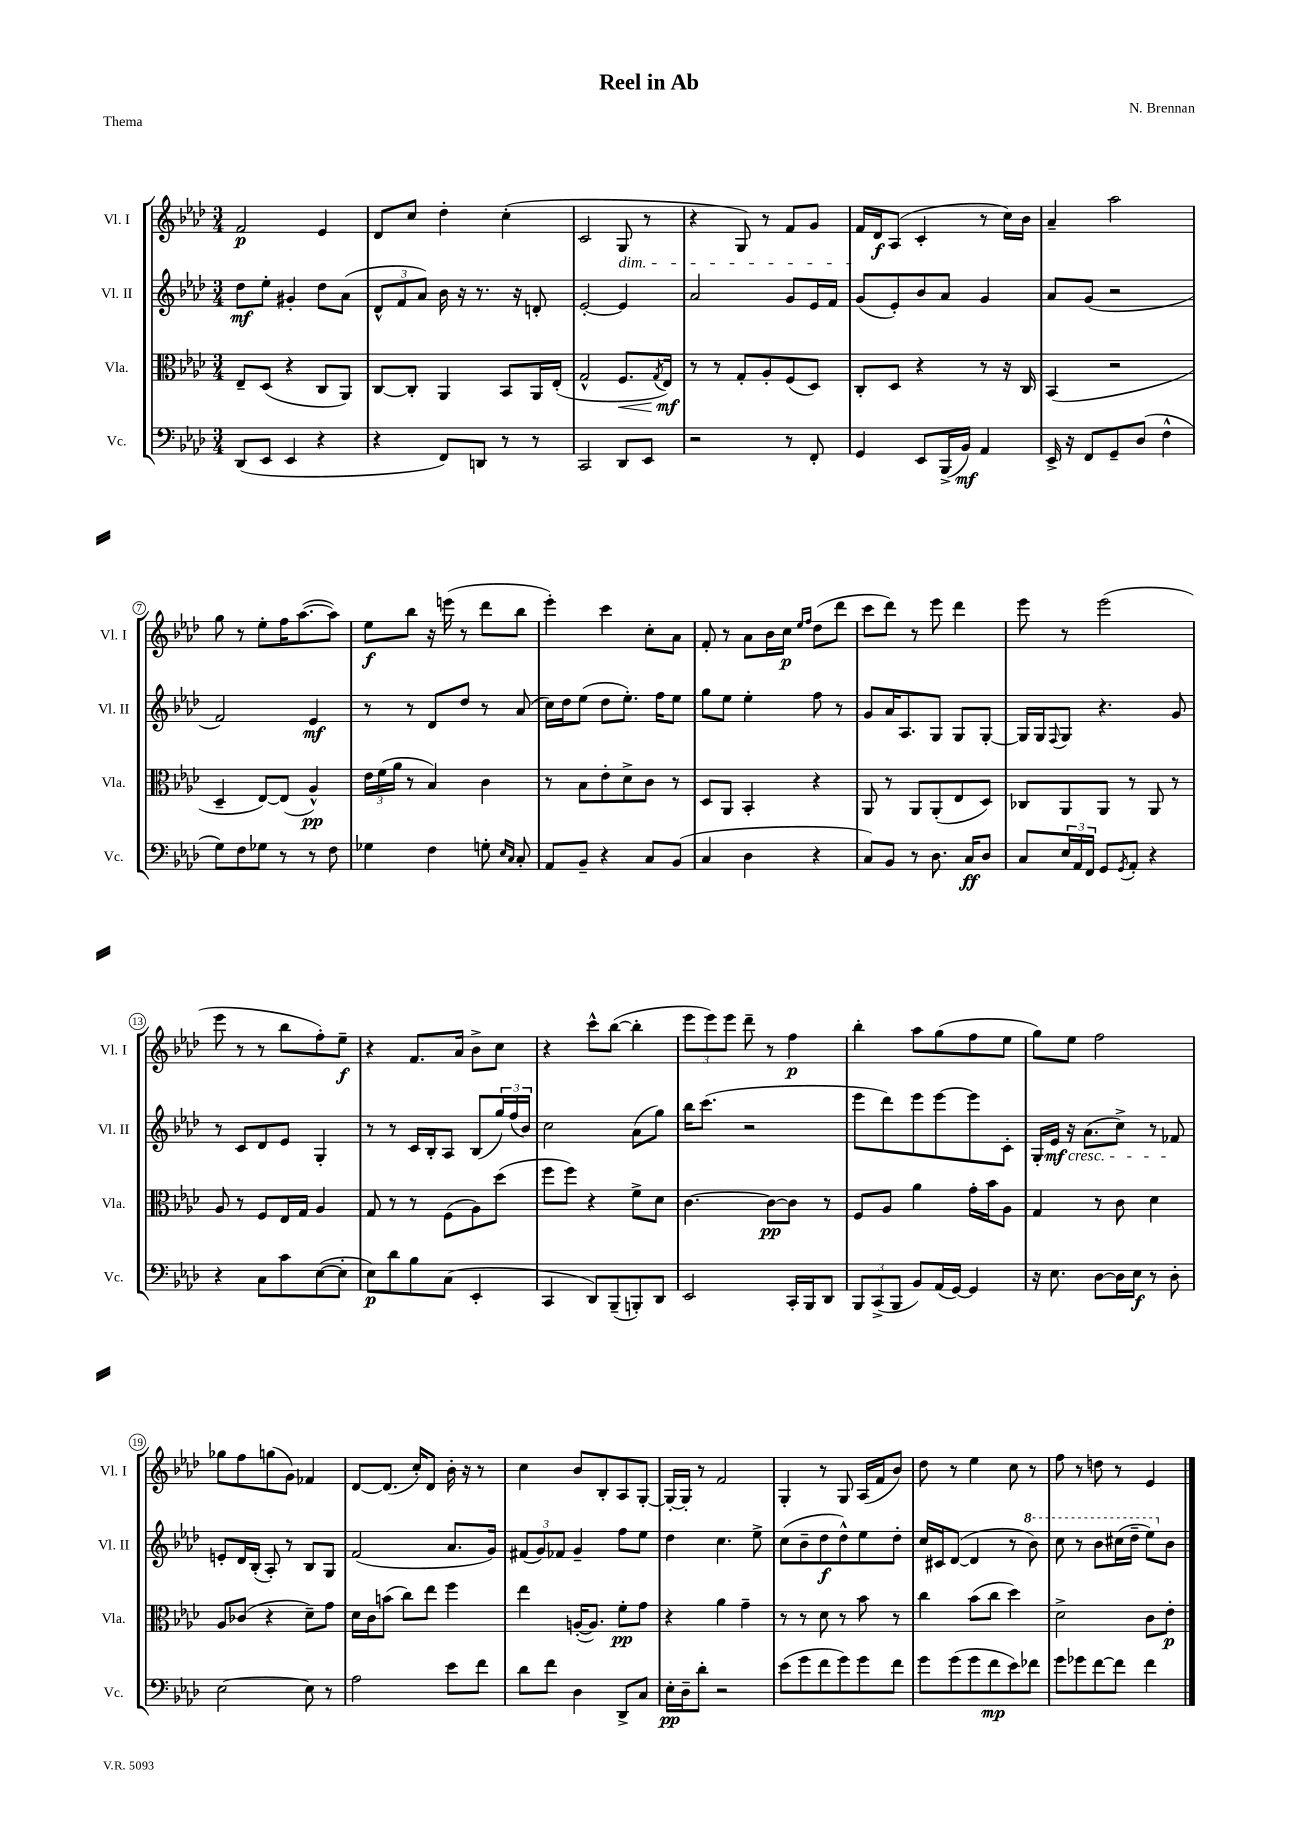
\header { title = "Reel in Ab" composer = "N. Brennan" piece = "Thema" }
<<
\new StaffGroup <<
\new Staff = "s0" \with { instrumentName = "Vl. I" shortInstrumentName = "Vl. I" } {
    \clef treble \key aes \major \numericTimeSignature \time 3/4
    f'2\p ees'4 |
    des'8 c''8 des''4-. c''4-.( |
    c'2 g8\dim r8 |
    r4 g8) r8 f'8 g'8 |
    f'16\! des'16\f aes8( c'4-. r8 c''16) bes'16 |
    aes'4-- aes''2 |
    g''8 r8 ees''8-. f''16 aes''8.~( aes''8) |
    ees''8\f bes''8 r16 e'''16( r8 des'''8 bes''8 |
    ees'''4-.) c'''4 c''8-. aes'8 |
    f'8-. r8 aes'8 bes'16 c''16\p \grace { ees''16 f''16 } des''8( des'''8 |
    c'''8 des'''8) r8 ees'''8 des'''4 |
    ees'''8 r8 ees'''2( |
    ees'''8 r8 r8 bes''8 f''8-.) ees''8--\f |
    r4 f'8. aes'16 bes'8-> c''8 |
    r4 c'''8-^ bes''8~( bes''4-. |
    \tuplet 3/2 { ees'''8 ees'''8) ees'''8 } des'''8-- r8 f''4\p |
    bes''4-. aes''8 g''8( f''8 ees''8 |
    g''8) ees''8 f''2 |
    ges''8 f''8 g''8( g'8) fes'4 |
    des'8~ des'8.( c''16-.) des'8 bes'16-. r16 r8 |
    c''4 bes'8 bes8-. aes8 g8~-. |
    g16~-. g16-. r8 f'2 |
    g4-. r8 g8 aes16( f'16 bes'8) |
    des''8 r8 ees''4 c''8 r8 |
    f''8 r8 d''8 r8 ees'4 \bar "|." |
}
\new Staff = "s1" \with { instrumentName = "Vl. II" shortInstrumentName = "Vl. II" } {
    \clef treble \key aes \major \numericTimeSignature \time 3/4
    des''8\mf ees''8-. gis'4-. des''8 aes'8( |
    \tuplet 3/2 { des'8-^ f'8 aes'8) } bes'16 r16 r8. r16 d'8-. |
    ees'2~-. ees'4 |
    aes'2 g'8 ees'16 f'16 |
    g'8( ees'8-.) bes'8 aes'8 g'4 |
    aes'8 g'8( r2 |
    f'2) ees'4\mf |
    r8 r8 des'8 des''8 r8 aes'8( |
    c''16) des''16 ees''8( des''8 ees''8.-.) f''16 ees''8 |
    g''8 ees''8 ees''4-. f''8 r8 |
    g'8 aes'16 aes8. g8 g8 g8~-. |
    g16 g16 \appoggiatura { f8 } g8 r4. g'8 |
    r8 c'8 des'8 ees'8 g4-. |
    r8 r8 c'16 bes16-. aes8 bes8( \tuplet 3/2 { g''16) f''16( bes'16) } |
    c''2 aes'8( g''8) |
    bes''16 c'''8.( r2 |
    ees'''8 des'''8) ees'''8 ees'''8~ ees'''8 c'8-. |
    g16-. ees'16\mf\cresc r16 aes'8.( c''8->) r8 fes'8\! |
    e'8-. des'16 bes16-.( aes8-.) r8 bes8 g8 |
    f'2( aes'8. g'16) |
    \tuplet 3/2 { fis'8( g'8) fes'8 } g'4-- f''8 ees''8 |
    des''4 c''4. ees''8-> |
    c''8( bes'8-- des''8\f des''8-^) ees''8 des''8-. |
    c''16 cis'16 des'8~( des'4 r8 \ottava #1 bes''8) |
    c'''8 r8 bes''8 cis'''16( des'''16-- ees'''8) \ottava #0 bes'8 \bar "|." |
}
\new Staff = "s2" \with { instrumentName = "Vla." shortInstrumentName = "Vla." } {
    \clef alto \key aes \major \numericTimeSignature \time 3/4
    ees8-- des8( r4 c8 aes,8) |
    c8~ c8-. aes,4 bes,8 aes,16 ees16-.( |
    g2-^ f8.\< \acciaccatura { g8 } ees16\mf\!) |
    r8 r8 g8-. aes8-. f8( des8) |
    c8-. des8 r4 r8 r16 c16 |
    bes,4( r2 |
    des4-- ees8~) ees8( aes4-^\pp) |
    \tuplet 3/2 { ees'16 f'16( aes'16 } r8 bes4) c'4 |
    r8 bes8 ees'8-. des'8-> c'8 r8 |
    des8 aes,8 bes,4-. r4 |
    aes,8 r8 aes,8 aes,8-.( ees8 des8) |
    ces8 aes,8 aes,8 r8 aes,8 r8 |
    aes8 r8 f8 ees16 g16 aes4 |
    g8 r8 r8 f8( aes8) des''8( |
    f''8 f''8) r4 f'8-> des'8 |
    c'4.~ c'8~\pp c'8 r8 |
    f8 aes8 aes'4 g'16-. bes'16 aes8 |
    g4 r8 c'8 des'4 |
    aes8 ces'8( r4 des'8--) g'8 |
    des'16 c'16 b'8( c''8) ees''8 f''4 |
    ees''4 a16~-.( a8.) f'8-.\pp g'8 |
    r4 aes'4 g'4-- |
    r8 r8 des'8 r8 bes'8 r8 |
    c''4 bes'8( c''8 des''4) |
    des'2-> c'8 ees'8-.\p \bar "|." |
}
\new Staff = "s3" \with { instrumentName = "Vc." shortInstrumentName = "Vc." } {
    \clef bass \key aes \major \numericTimeSignature \time 3/4
    des,8( ees,8 ees,4 r4 |
    r4 f,8) d,8 r8 r8 |
    c,2 des,8 ees,8 |
    r2 r8 f,8-. |
    g,4 ees,8 bes,,16->( bes,16\mf) aes,4 |
    ees,16-> r16 f,8 g,8-- des8( f4-^ |
    g8) f8 ges8 r8 r8 f8 |
    ges4 f4 g8-. \grace { ees16 c16 } c8-. |
    aes,8 bes,8-- r4 c8 bes,8( |
    c4 des4 r4 |
    c8) bes,8 r8 des8. c16\ff des8 |
    c8 \tuplet 3/2 { ees16 aes,16 f,16 } g,8 \acciaccatura { g,8 } aes,8-. r4 |
    r4 c8 c'8 ees8~( ees8-. |
    ees8\p) des'8 bes8 c8( ees,4-. |
    c,4 des,8) bes,,8--( b,,8-.) des,8 |
    ees,2 c,16-. bes,,16 des,8 |
    \tuplet 3/2 { bes,,8 c,8->( bes,,8 } bes,8) aes,16( g,16~) g,4 |
    r16 ees8. des8~ des16 ees16\f r8 des8-. |
    ees2~ ees8 r8 |
    aes2 ees'8 f'8 |
    des'8 f'8 des4 des,8-> c8 |
    ees16-.\pp des16-- des'8-. r2 |
    ees'8( g'8 f'8 g'8) g'8 f'8 |
    g'8 g'8( g'8 f'8\mp ees'8) fes'8 |
    g'8 ges'8 f'8~ f'8 f'4 \bar "|." |
}
>>
>>
\layout { \context { \Score \override BarNumber.stencil = #(make-stencil-circler 0.1 0.3 ly:text-interface::print) } }
